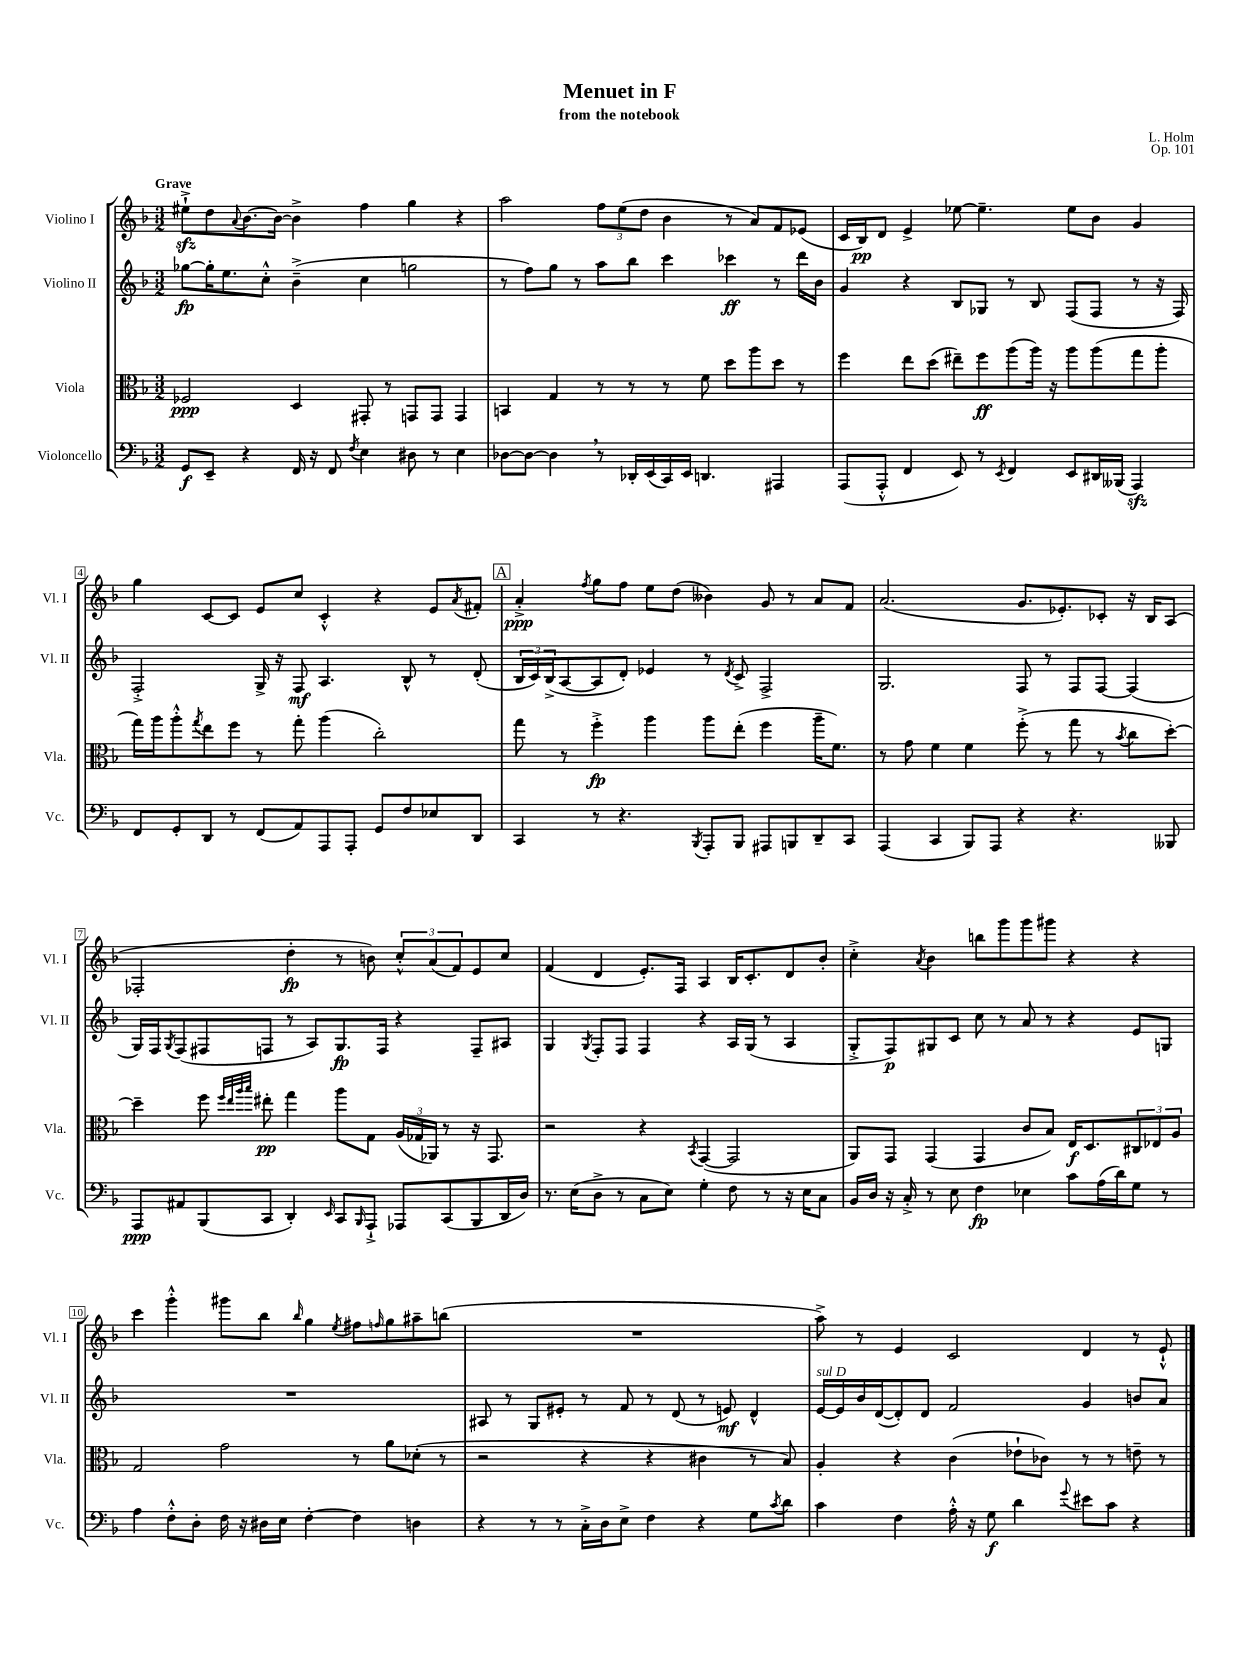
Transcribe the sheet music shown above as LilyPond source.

\header { title = "Menuet in F" composer = "L. Holm" subtitle = "from the notebook" opus = "Op. 101" }
<<
\new StaffGroup <<
\new Staff = "s0" \with { instrumentName = "Violino I" shortInstrumentName = "Vl. I" } {
    \clef treble \key f \major \numericTimeSignature \time 3/2 \tempo "Grave"
    eis''8-!->\sfz d''8 \appoggiatura { a'8 } bes'8.~ bes'16~ bes'4-> f''4 g''4 r4 |
    a''2 \tuplet 3/2 { f''8 e''8( d''8 } bes'4 r8 a'8) f'8 ees'8( |
    c'16 bes16\pp) d'8 e'4-> ees''8~ ees''4.-- ees''8 bes'8 g'4 |
    g''4 c'8~ c'8 e'8 c''8 c'4-.-^ r4 e'8 \acciaccatura { a'8 } fis'8-. |
    \mark \markup { \box "A" } a'4-.->\ppp \acciaccatura { f''8 } g''8 f''8 e''8 d''8( beses'4) g'8 r8 a'8 f'8 |
    a'2.( g'8. ees'8.-.) ces'8-. r16 bes16 a8( |
    fes2-. d''4-.\fp r8 b'8) \tuplet 3/2 { c''8-.-^ a'8( f'8) } e'8 c''8 |
    f'4( d'4 e'8.-.) f16 a4 bes16 c'8.-. d'8 bes'8-. |
    c''4-.-> \acciaccatura { a'8 } bes'4 b''8 g'''8 g'''8 gis'''8 r4 r4 |
    c'''4 g'''4-.-^ gis'''8 bes''8 \grace { bes''16 } g''4 \acciaccatura { e''8 } fis''8 \grace { f''16 } g''8 ais''8-- b''8( |
    R1. |
    a''8->) r8 e'4 c'2 d'4 r8 e'8-!-^ \bar "|." |
}
\new Staff = "s1" \with { instrumentName = "Violino II" shortInstrumentName = "Vl. II" } {
    \clef treble \key f \major \numericTimeSignature \time 3/2
    ges''8~\fp ges''16-. e''8. c''8-.-^ bes'4--->( c''4 g''2 |
    r8 f''8) g''8 r8 a''8 bes''8 c'''4 ces'''4\ff r8 d'''16 bes'16 |
    g'4 r4 bes8 ges8 r8 bes8 f8( f8 r8 r16 f16) |
    f2-.-> g16-> r16 f8\mf a4. bes8-^ r8 d'8-.( |
    \mark \markup { \box "A" } \tuplet 3/2 { bes16 c'16) bes16->( } a8~ a8 d'8-.) ees'4 r8 \acciaccatura { d'8 } c'8-> f2-> |
    g2. f8 r8 f8 f8~ f4( |
    g16) f16 \acciaccatura { g8 } f8( fis8 f8 r8 a8) g8.\fp f16 r4 f8-- ais8 |
    g4 \acciaccatura { g8 } f8-. f8 f4 r4 a16 g16( r8 a4 |
    g8-.-> f8\p) gis8 c'8 c''8 r8 a'8 r8 r4 e'8 g8 |
    R1. |
    ais8 r8 g8 eis'8-. r8 f'8 r8 d'8( r8 e'8\mf) d'4-^ |
    e'16~^\markup { \italic "sul D" } e'16 bes'16 d'16~( d'8-.) d'8 f'2 g'4 b'8 a'8 \bar "|." |
}
\new Staff = "s2" \with { instrumentName = "Viola" shortInstrumentName = "Vla." } {
    \clef alto \key f \major \numericTimeSignature \time 3/2
    fes2\ppp d4 gis,8-. r8 g,8 g,8 g,4 |
    b,4 g4 r8 r8 r8 f'8 d''8 a''8 d''8 r8 |
    f''4 e''8 d''8( eis''8--) f''8\ff a''8( a''16) r16 a''8 a''8( g''8 a''8-. |
    g''16) a''16 a''8-.-^ \acciaccatura { g''8 } e''8 f''8 r8 g''8-. a''4( c''2-.) |
    \mark \markup { \box "A" } g''8 r8 f''4-.->\fp a''4 a''8 e''8-.( f''4 a''16-- f'8.) |
    r8 g'8 f'4 f'4 f''8-.->( r8 g''8 r8 \acciaccatura { bes'8 } c''8 d''8~-.) |
    d''4-- f''8 \grace { f''32 e''32 a''32 bes''32 } eis''8-.\pp g''4 a''8 g8 \tuplet 3/2 { a16( ges16 aes,16) } r8 r16 g,8. |
    r2 r4 \acciaccatura { bes,8 } g,4~( g,2 |
    a,8) g,8 g,4( g,4 c'8 bes8) e16\f d8. \tuplet 3/2 { cis8 ees8 a8 } |
    g2 g'2 r8 a'8 des'8-.( r8 |
    r2 r4 r4 cis'4 r8 bes8) |
    a4-. r4 c'4( ees'8-! ces'8) r8 r8 e'8-- r8 \bar "|." |
}
\new Staff = "s3" \with { instrumentName = "Violoncello" shortInstrumentName = "Vc." } {
    \clef bass \key f \major \numericTimeSignature \time 3/2
    g,8\f e,8-- r4 f,16 r16 f,8 \acciaccatura { f8 } e4 dis8 r8 e4 |
    des8~ des8~ des4 \breathe r8 des,16-. e,16( c,16) e,16 d,4. ais,,4 |
    a,,8( a,,8-.-^ f,4 e,8) r8 \acciaccatura { e,8 } f,4 e,8 dis,16 beses,,16( a,,4\sfz) |
    f,8 g,8-. d,8 r8 f,8( a,8) a,,8 a,,8-. g,8 f8 ees8 d,8 |
    \mark \markup { \box "A" } c,4 r8 r4. \acciaccatura { bes,,8 } a,,8-. bes,,8 ais,,8 b,,8 d,8-- c,8 |
    a,,4( c,4 bes,,8) a,,8 r4 r4. beses,,8 |
    a,,8\ppp ais,8 bes,,8( c,8 d,4-.) \grace { e,16 } c,8 \grace { bes,,16 } a,,8-!-> aes,,8 c,8( bes,,8 d,16 d16) |
    r8. e16( d8-> r8 c8 e8) g4-. f8 r8 r16 e16 c8 |
    bes,16 d16 r16 c16-.-> r8 e8 f4\fp ees4 c'8 a16( d'16) g8 r8 |
    a4 f8-.-^ d8-. f16 r16 dis16 e16 f4~-. f4 d4 |
    r4 r8 r8 c16-.-> d16 e8-> f4 r4 g8 \acciaccatura { c'8 } d'8 |
    c'4 f4 a16-.-^ r16 g8\f d'4 \appoggiatura { g'8 } eis'8 c'8 r4 \bar "|." |
}
>>
>>
\layout { \context { \Score \override BarNumber.stencil = #(make-stencil-boxer 0.1 0.3 ly:text-interface::print) } }
